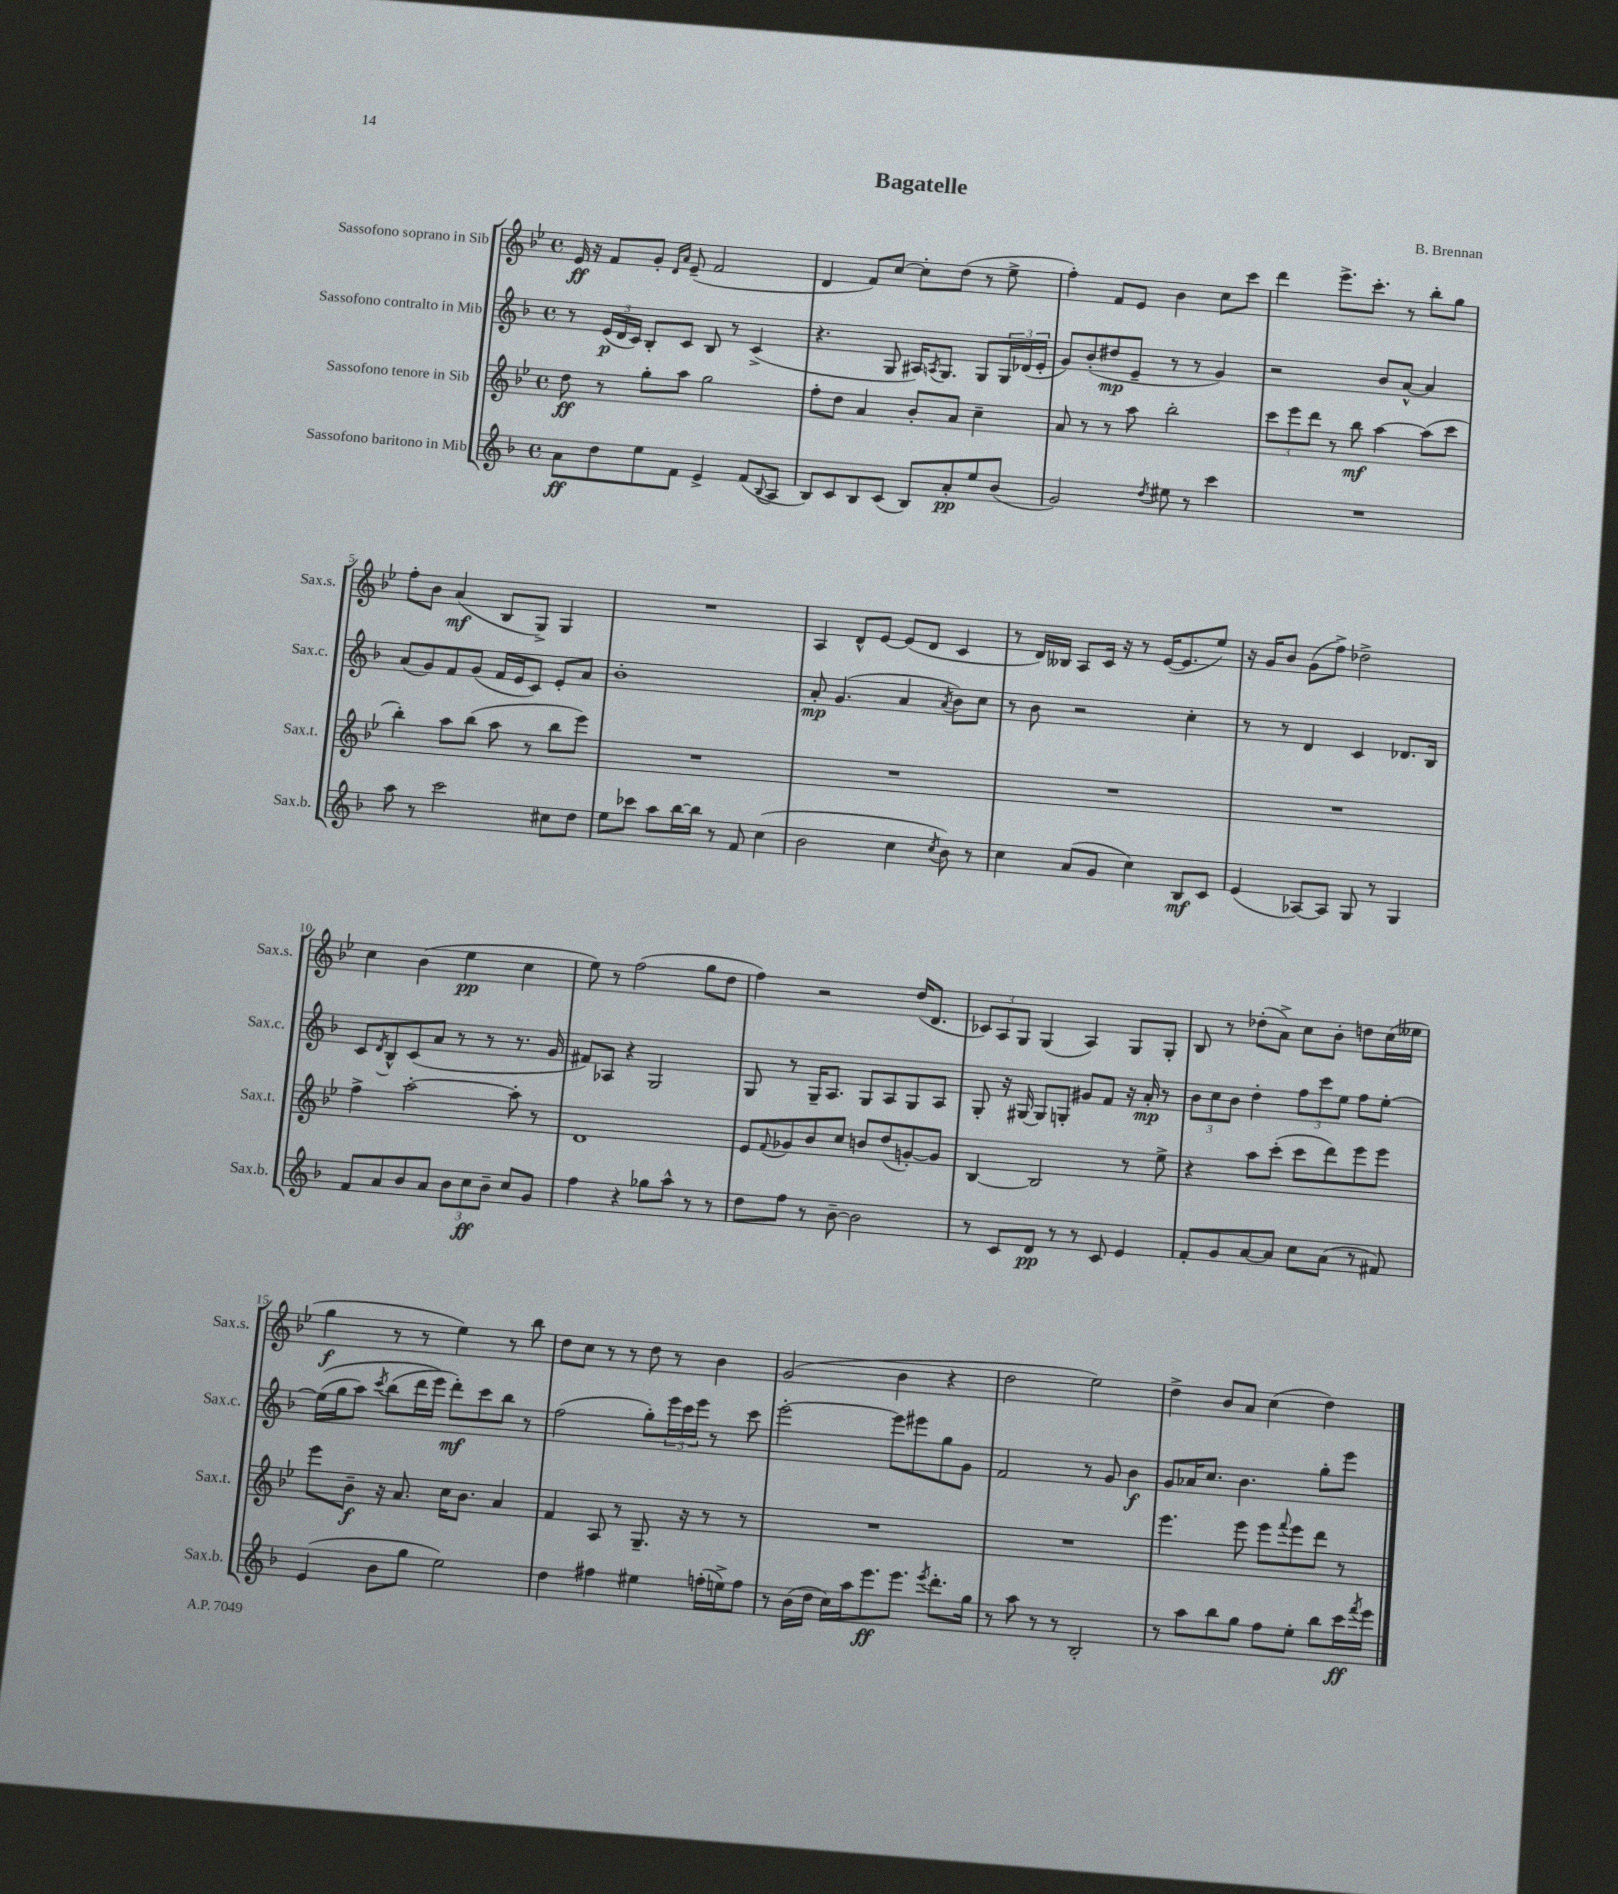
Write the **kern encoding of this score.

**kern	**kern	**kern	**kern
*staff4	*staff3	*staff2	*staff1
*clefG2	*clefG2	*clefG2	*clefG2
*k[b-]	*k[b-e-]	*k[b-]	*k[b-e-]
*M4/4	*M4/4	*M4/4	*M4/4
*met(c)	*met(c)	*met(c)	*met(c)
8a\L	8dd\	8r	16e-/
.	.	.	16r
8dd\	8r	(24e/LL	8f/L
.	.	24d/	.
.	.	24c/JJ)	.
8ee\	8gg'\L	8B-'/L	8g'/J
.	.	.	16qqd/LL
.	.	.	16qqa/JJ
8f\J	8aa\J	8c/J	(8e-~/
4e^/	2gg\	8B-/	2f/
.	.	8r	.
(8f/L	.	(4c^/	.
8qqB-/	.	.	.
8A/J	.	.	.
=	=	=	=
8B-/L)	8ff'\L	4.r	4d/
8c/	8dd\J	.	.
8B-/	4a/	.	8f/L)
(8c/J	.	8G/	[8cc/J
8B-/L)	8b-'/L	16A#/LK)	8cc'\]L
.	.	8qA/	.
.	.	8.G/J	.
8a'/	8a/J	.	(8dd\J
8ee/	4cc~\	8G/L	8r
(8b-/J	.	24G/L	8ee-^\
.	.	(24d-/	.
.	.	24e'/JJ	.
=	=	=	=
2g/)	8a/	8g/L)	4ff'\)
.	8r	(8b-'/	.
.	8r	8dd#/	8f/L
.	8aa\	8e~/J	8e-/J
8qdd/	.	.	.
8ee#\	2bb-'\	8r	4b-\
8r	.	8r	.
4ccc\	.	4g/)	8cc\L
.	.	.	8ccc\J
=	=	=	=
1r	12ccc\L	2r	4ddd\
.	12eee-\	.	.
.	12ddd\J	.	.
.	8r	.	8.eee-^\L
.	8bb-\	.	.
.	.	.	8.ccc'\J
.	[4aa\	8b-/L	.
.	.	[8a^^/J	8r
.	(8aa\]L	4a/]	8bb-'\L
.	8ccc\J	.	8gg\J
=	=	=	=
8aa\	4bb-'\)	(8a/L	8ff'\L
8r	.	8g/)	8b-\J
2ccc\	8aa\L	8f/	(4a/
.	(8bb-\J	(8g/J	.
.	8aa\	16f/LL	8B-/L
.	.	16e/J	.
.	8r	8c/J)	8G^/J)
8cc#\L	8bb-\L	8e'/L	4G/
8dd\J	8eee-\J)	8a/J	.
=	=	=	=
8ee\L	1r	1b-'	1r
8ccc-\J	.	.	.
8aa\L	.	.	.
[16bb-\L	.	.	.
16bb-\]JJ	.	.	.
8r	.	.	.
8f/	.	.	.
(4cc\	.	.	.
=	=	=	=
2b-\	1r	8a'/	4A/
.	.	(4.g/	.
.	.	.	8d^^/L
.	.	.	[8e-/J
4cc\	.	4a/	(8e-/]L
.	.	.	8d/J
8qcc/	.	8qa/	.
8b-\)	.	8b-\L)	4c/
8r	.	8cc\J	.
=	=	=	=
4cc\	1r	8r	8r
.	.	8b-\	16d/LL)
.	.	.	16B--/JJ
(8a/L	.	2r	8A/L
8g/J	.	.	16c/Jk
.	.	.	16r
4cc\)	.	.	8r
.	.	.	([16e-/LK
.	.	.	8.e-/]
8B-/L	.	4cc'\	.
8c/J	.	.	8ee-/J)
=	=	=	=
(4e/	1r	8r	16r
.	.	.	16g/LK
.	.	8r	8b-/J
[8A-/L)	.	4d/	(8g\L
8A-/]J	.	.	8ff^\J)
8G/	.	4c/	2dd-^\
8r	.	.	.
4G/	.	8.d-/L	.
.	.	16B-/Jk	.
=	=	=	=
8f/L	4ff^\	8c/L	4cc\
.	.	8qd/	.
8a/	.	8B-^^/	.
8b-/	[2aa'\	(8c/	(4b-\
8a/J	.	8a/J	.
12b-\L	.	8r	4ee-\
12cc\	.	.	.
.	.	8r	.
12b-~\J	.	.	.
8cc/L	8aa'\]	8.r	4cc\
8g/J	8r	.	.
.	.	16g/	.
=	=	=	=
4ff\	1d	8f#/L)	8ee-\)
.	.	8A-/J	8r
4r	.	4r	(2ff\
8gg-\L	.	2G/	.
8aa^^\J	.	.	.
8r	.	.	8gg\L
8r	.	.	8dd\J
=	=	=	=
8dd\L	8e-/L	8G/	4ff\)
.	8qqf/	.	.
8ff\J	8g-/	8r	.
8r	8b-/	16G~/LK	2r
.	.	8.A/J	.
[8b-~\	8cc/J	.	.
2b-\]	8b/L	8G/L	.
.	(8dd/	8A/	.
.	[8g'/)	8G/	(16dd/LK
.	.	.	8.d/J
.	8g/]J	8A/J	.
=	=	=	=
8r	[4B-/	8G'/	12c-/L)
.	.	.	12A/
8c/L	.	16r	.
.	.	.	12G/J
.	.	[16G#/	.
8d/J	2B-/]	8G#/]L	(4G/
8r	.	8G'/J	.
8r	.	8g#/L	4A/)
8c/	.	8f/J	.
4e/	8r	16r	8G/L
.	.	16a'/	.
.	8ee-^\	8r	8G'/J
=	=	=	=
8f'/L	4r	12b-\L	8B-/
.	.	12cc\	.
8g/	.	.	8r
.	.	12b-\J	.
[8a/	8aa\L	4dd'\	(8dd-'\L
8a/]J	(8ccc'\J	.	8a^\J)
8cc\L	8ccc\L	12ff\L	8cc\L
.	.	12ccc\	.
(8a\J	8ddd\)	.	8b-'\J
.	.	12ee\J	.
8r	8eee-\	8ff\L	8dd\L
8f#/)	8eee-\J	[8ee'\J	(16cc\L
.	.	.	16ee--\JJ
=	=	=	=
(4e/	8eee-\L	&((16ee\]LL	4gg\
.	.	16gg\J	.
.	8b-~\J	8aa\J)	.
.	.	8qccc/	.
8b-\L	16r	(8bb-\L	8r
.	8.a/	.	.
8gg\J	.	16ddd\L	8r
.	.	16eee\JJ&)	.
2ee\)	16cc\LK	8ddd'\L)	4ee-\)
.	8.b-\J	.	.
.	.	8ccc\	.
.	4a/	8bb-\J	8r
.	.	8r	8bb-\
=	=	=	=
4dd\	4f/	(2ff\	8dd\L
.	.	.	8cc\J
4ff#\	8A/	.	8r
.	8r	.	8r
4ee#\	8.G~/	8gg'\L)	8dd\
.	.	24eee\L	8r
.	.	24ccc\	.
.	16r	.	.
.	.	24eee\JJ	.
(16ff'\LL	8r	8r	4b-\
16ee^\J)	.	.	.
8ff\J	8r	8ccc\	.
=	=	=	=
8r	1r	[2eee'\	(2g/
(16b-\LL	.	.	.
16dd\JJ	.	.	.
16cc\LL)	.	.	.
16aa\J	.	.	.
8.eee\	.	.	.
.	.	8eee\]L	4b-\
8.eee\J	.	.	.
.	.	8eee#\	.
8qeee/	.	.	.
8.ddd'\L	.	8gg\	4r
.	.	8g\J	.
16gg\Jk	.	.	.
=	=	=	=
8r	1r	2f/	2dd\
8aa\	.	.	.
8r	.	.	.
8r	.	.	.
2B-'/	.	8r	2ee-\)
.	.	8g/	.
.	.	4b-\	.
=	=	=	=
8r	4.eee-\	8g/L	4dd^\
8aa\L	.	16a-/K	.
.	.	8.cc/J	.
8bb-\	.	.	8b-/L
8gg\J	8eee-\	4.b-\	8a/J
8ff\L	8eee-\L	.	(4cc\
.	8qqfff/	.	.
8ee'\J	8eee-\	.	.
8bb-\L	8ddd\J	8gg'\L	4dd\)
16ccc\L	8r	8eee\J	.
8qfff/	.	.	.
16eee\JJ	.	.	.
==	==	==	==
*-	*-	*-	*-
